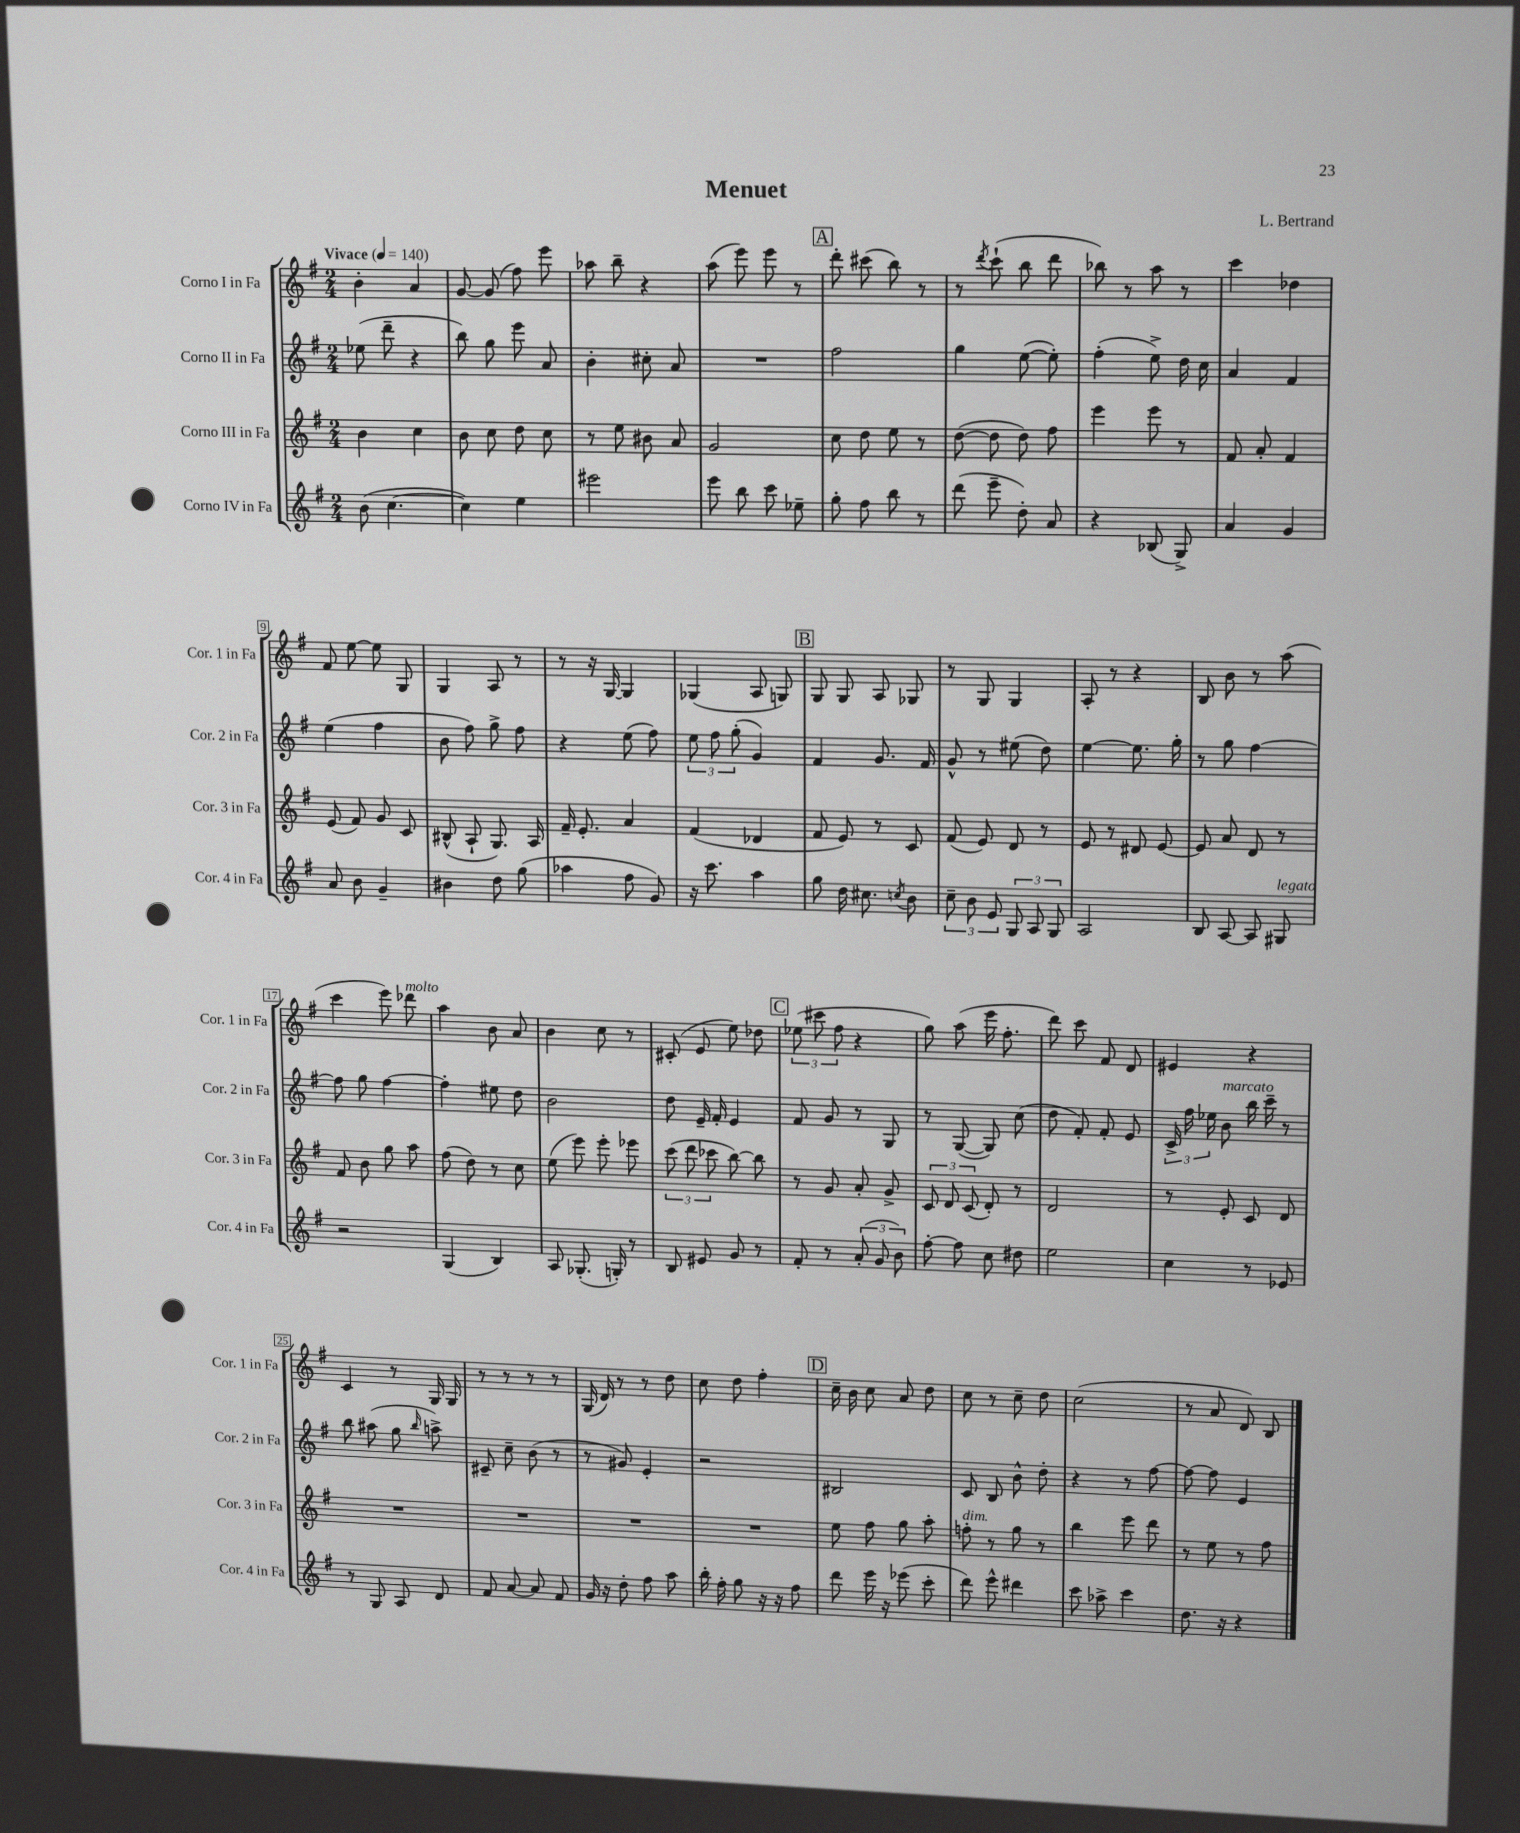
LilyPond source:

\header { title = "Menuet" composer = "L. Bertrand" }
<<
\new StaffGroup <<
\new Staff = "s0" \with { instrumentName = "Corno I in Fa" shortInstrumentName = "Cor. 1 in Fa" } {
    \clef treble \key g \major \numericTimeSignature \time 2/4 \tempo "Vivace" 4 = 140
    \autoBeamOff b'4-. a'4 |
    g'8~ g'8( fis''8) e'''8 |
    aes''8 b''8-- r4 |
    a''8( e'''8) e'''8 r8 |
    \mark \markup { \box "A" } d'''8-. cis'''8( b''8) r8 |
    r8 \acciaccatura { d'''8 } c'''8-!( b''8 d'''8 |
    bes''8) r8 a''8 r8 |
    c'''4 des''4 |
    fis'8 e''8~ e''8 g8 |
    g4 a8 r8 |
    r8 r16 g16~ g4 |
    ges4( a8 g8) |
    \mark \markup { \box "B" } g8 g8 a8 ges8 |
    r8 g8 g4 |
    a8-. r8 r4 |
    b8 b'8 r8 a''8( |
    c'''4 e'''8) des'''8^\markup { \italic "molto" } |
    a''4 b'8 a'8 |
    b'4 c''8 r8 |
    cis'8-.( e'8 e''8) des''8 |
    \mark \markup { \box "C" } \tuplet 3/2 { ees''8( cis'''8 fis''8 } r4 |
    g''8) a''8( e'''16 fis''8.-. |
    d'''8) c'''8 fis'8 d'8 |
    eis'4 r4 |
    c'4 r8 g16 g16 |
    r8 r8 r8 r8 |
    g16( d'16) r8 r8 d''8 |
    c''8 d''8 fis''4-. |
    \mark \markup { \box "D" } c''16-- b'16 c''8 a'8 d''8 |
    c''8 r8 c''8-- d''8 |
    c''2( |
    r8 a'8 d'8) b8 \bar "|." |
}
\new Staff = "s1" \with { instrumentName = "Corno II in Fa" shortInstrumentName = "Cor. 2 in Fa" } {
    \clef treble \key g \major \numericTimeSignature \time 2/4
    \autoBeamOff ees''8( d'''8-- r4 |
    b''8) g''8 e'''8 a'8 |
    b'4-. cis''8-. a'8 |
    R2 |
    \mark \markup { \box "A" } fis''2 |
    g''4 e''8~( e''8-.) |
    fis''4-.( e''8->) d''16 c''16 |
    a'4 fis'4 |
    e''4( fis''4 |
    b'8 fis''8) g''8-> fis''8 |
    r4 e''8( fis''8) |
    \tuplet 3/2 { e''8 fis''8 g''8-.( } g'4) |
    \mark \markup { \box "B" } fis'4 g'8. fis'16 |
    g'8-^ r8 eis''8( d''8) |
    e''4~ e''8. g''16-. |
    r8 g''8 fis''4~ |
    fis''8 g''8 fis''4~ |
    fis''4-. eis''8 d''8 |
    b'2 |
    d''8 e'16-- fis'16-. e'4 |
    \mark \markup { \box "C" } fis'8 g'8 r8 g8 |
    r8 g8~( g8) c''8( |
    d''8 fis'8-.) fis'8-. e'8 |
    \tuplet 3/2 { c'16-> fis''16 ees''16 } b'8^\markup { \italic "marcato" } b''16 c'''16-- r8 |
    b''8 ais''8( g''8 \grace { b''16 } a''8->) |
    cis'8-- c''8-- b'8( r8 |
    r8 gis'8) e'4-. |
    r2 |
    \mark \markup { \box "D" } bis2 |
    c'8 b8 b'8-^ d''8-. |
    r4 r8 fis''8~ |
    fis''8~ fis''8 e'4 \bar "|." |
}
\new Staff = "s2" \with { instrumentName = "Corno III in Fa" shortInstrumentName = "Cor. 3 in Fa" } {
    \clef treble \key g \major \numericTimeSignature \time 2/4
    \autoBeamOff b'4 c''4 |
    b'8 c''8 d''8 c''8 |
    r8 e''8 bis'8 a'8 |
    g'2 |
    \mark \markup { \box "A" } c''8 d''8 e''8 r8 |
    d''8~( d''8 d''8) fis''8 |
    e'''4 e'''8 r8 |
    fis'8 a'8-. fis'4 |
    e'8( fis'8) g'8 c'8 |
    bis8-^( a8-! g8.) a16 |
    fis'16-- e'8.-. a'4 |
    fis'4( des'4 |
    \mark \markup { \box "B" } fis'8 e'8) r8 c'8 |
    fis'8( e'8) d'8 r8 |
    e'8 r8 dis'8 e'8~ |
    e'8 a'8 d'8 r8 |
    fis'8 b'8 g''8 a''8 |
    fis''8( d''8) r8 c''8 |
    e''8( e'''8) e'''8-. ees'''8 |
    \tuplet 3/2 { c'''8( d'''8 ces'''8 } b''8~) b''8 |
    \mark \markup { \box "C" } r8 g'8 a'8-. g'8-> |
    \tuplet 3/2 { c'8 d'8 c'8( } d'8-.) r8 |
    d'2 |
    r8 e'8-. c'8 d'8 |
    R2 |
    R2 |
    R2 |
    R2 |
    \mark \markup { \box "D" } e''8 fis''8 g''8 a''8-. |
    f''8-.^\markup { \italic "dim." } r8 g''8 r8 |
    b''4 e'''8 d'''8 |
    r8 e''8 r8 fis''8 \bar "|." |
}
\new Staff = "s3" \with { instrumentName = "Corno IV in Fa" shortInstrumentName = "Cor. 4 in Fa" } {
    \clef treble \key g \major \numericTimeSignature \time 2/4
    \autoBeamOff b'8( c''4.~ |
    c''4) e''4 |
    eis'''2 |
    e'''8 b''8 c'''8 ees''8-- |
    \mark \markup { \box "A" } g''8-. fis''8 b''8 r8 |
    d'''8( e'''8-- d''8-.) a'8 |
    r4 bes8( g8->) |
    a'4 g'4 |
    a'8 b'8 g'4-- |
    bis'4 d''8 g''8( |
    aes''4 fis''8 g'8) |
    r16 c'''8. a''4 |
    \mark \markup { \box "B" } g''8 d''16 cis''8. \acciaccatura { c''8 } b'8 |
    \tuplet 3/2 { c''8-- b'8 e'8 } \tuplet 3/2 { g8 a8 g8 } |
    a2 |
    b8 a8~ a8 gis8^\markup { \italic "legato" } |
    r2 |
    g4( b4) |
    a8 ges8.-.( g16-.) r8 |
    b8 eis'8 g'8 r8 |
    \mark \markup { \box "C" } fis'8-. r8 \tuplet 3/2 { a'8-.( g'8 b'8) } |
    fis''8~-. fis''8 c''8 dis''8 |
    e''2 |
    c''4 r8 ees'8 |
    r8 g8 a8 d'8 |
    fis'8 a'8~ a'8 fis'8 |
    g'16 r16 d''8-. fis''8 a''8 |
    b''16-. fis''16-. g''8 r16 r16 fis''8 |
    \mark \markup { \box "D" } d'''8 e'''16 r16 ees'''8( c'''8-. |
    d'''8) e'''8-^ dis'''4 |
    c'''8 aes''8-> c'''4 |
    d''8. r16 r4 \bar "|." |
}
>>
>>
\layout { \context { \Score \override BarNumber.stencil = #(make-stencil-boxer 0.1 0.3 ly:text-interface::print) } }
